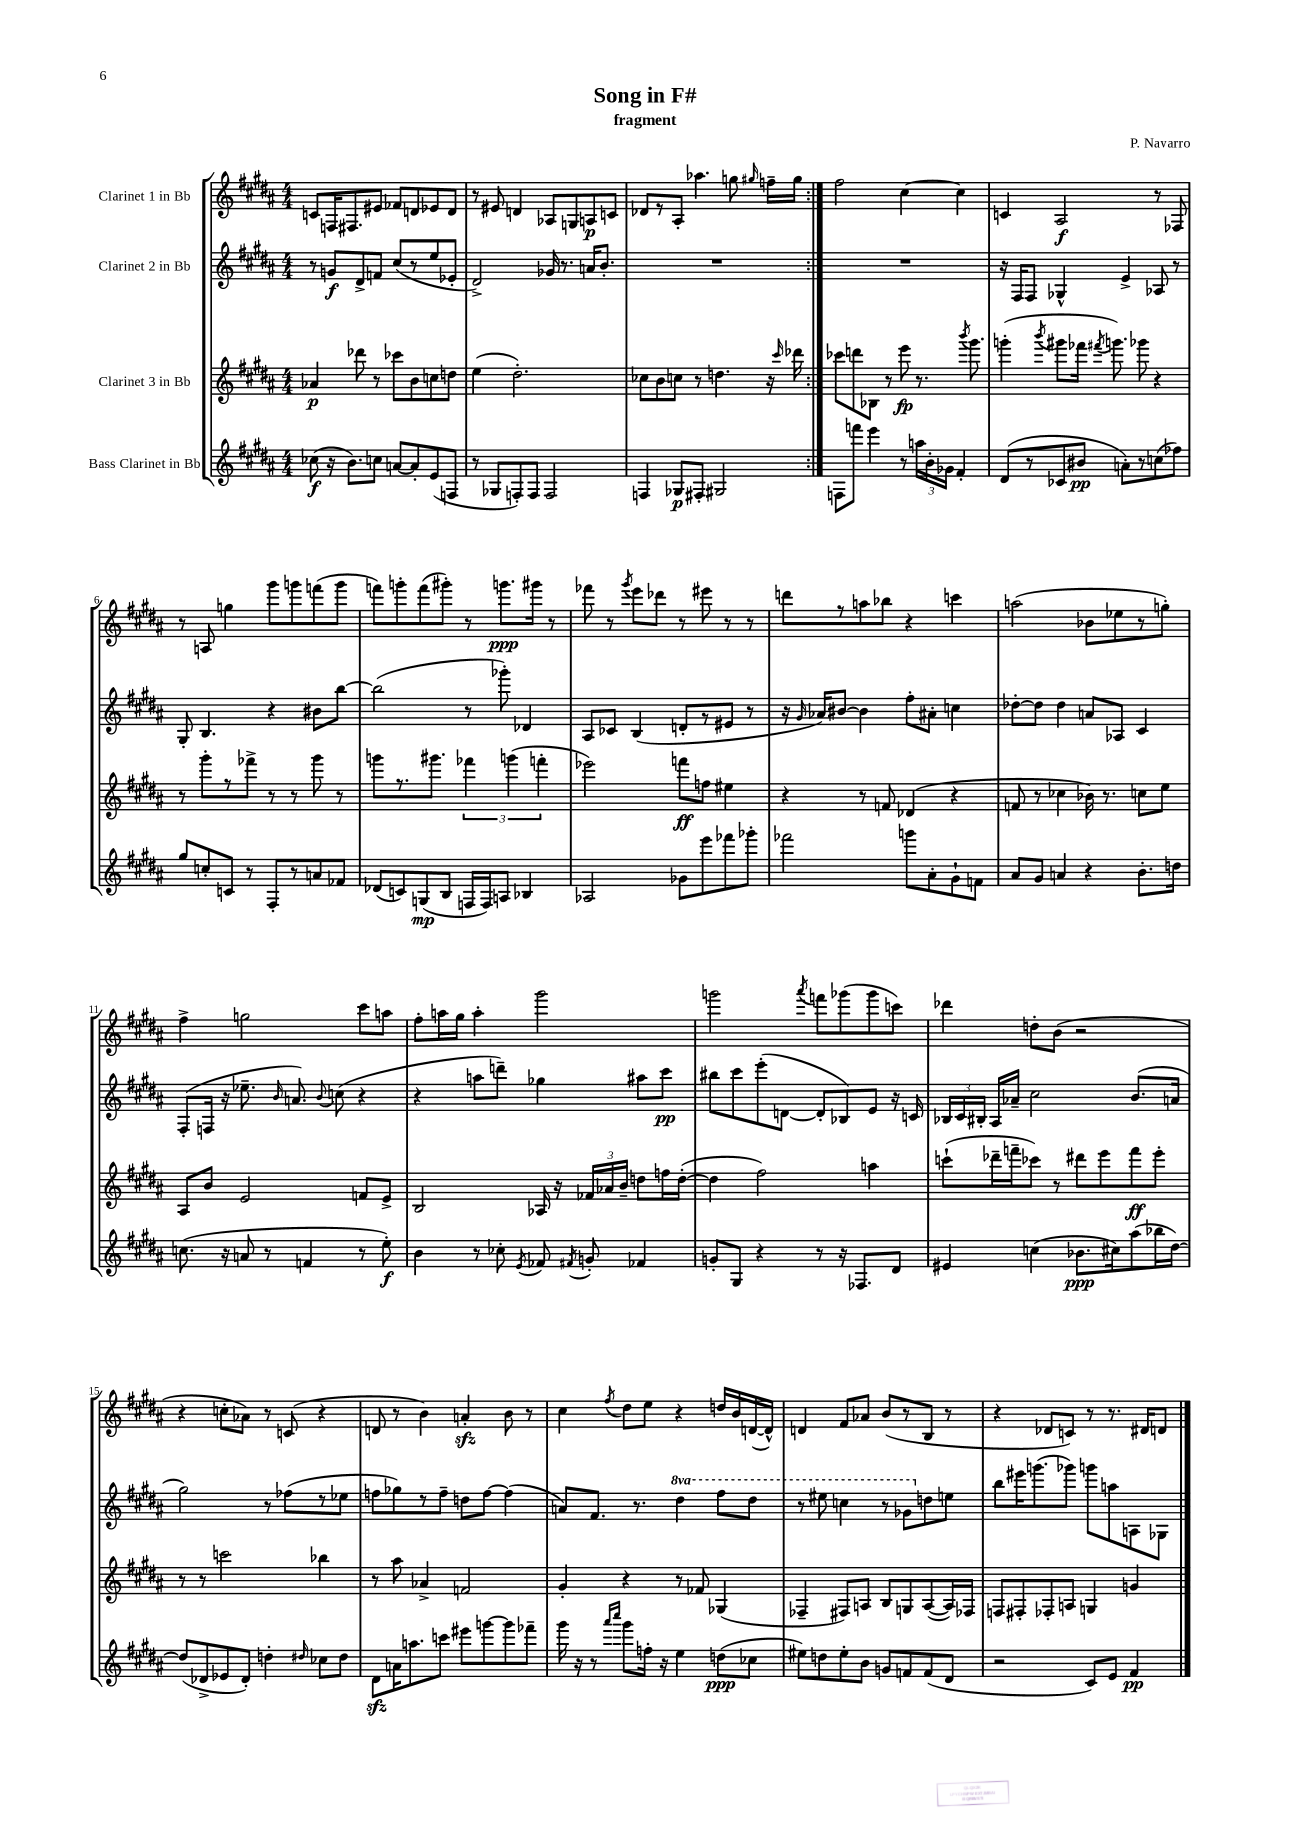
\header { title = "Song in F#" composer = "P. Navarro" subtitle = "fragment" }
<<
\new StaffGroup <<
\new Staff = "s0" \with { instrumentName = "Clarinet 1 in Bb" } {
    \clef treble \key b \major \numericTimeSignature \time 4/4
    \autoBeamOff \repeat volta 2 { c'8[ f16 fis8. eis'8] fes'8[ d'8 ees'8 d'8] |
    r8 eis'8 d'4 aes8[ g8 a8\p c'8] |
    des'8[ r8 ais8]-. aes''4. g''8 \grace { gis''16 } f''16[-- gis''16] | }
    fis''2 cis''4~ cis''4 |
    c'4 ais2\f r8 fes8 |
    r8 a8 g''4 gis'''8[ g'''8 f'''8( g'''8] |
    f'''8[) g'''8-. f'''8( gis'''8]-.) r8 g'''8.[\ppp gis'''16] r8 |
    fes'''8 r8 \acciaccatura { gis'''8 } e'''8[ des'''8] r8 eis'''8 r8 r8 |
    d'''8[ r8 a''8 bes''8] r4 c'''4 |
    a''2( bes'8[ ees''8 r8 g''8]-.) |
    fis''4-> g''2 cis'''8[ a''8] |
    fis''8[-. a''16 gis''16] a''4-. gis'''2 |
    g'''2 \acciaccatura { ais'''8 } f'''8[ ges'''8( ges'''8 c'''8]) |
    des'''4 d''8[-. b'8]( r2 |
    r4 c''8[-. aes'8]) r8 c'8( r4 |
    d'8 r8 b'4) a'4-.\sfz b'8 r8 |
    cis''4 \acciaccatura { fis''8 } dis''8[ e''8] r4 d''16[ b'16 d'16~( d'16]-^) |
    d'4 fis'8[ aes'8] b'8[( r8 b8] r8 |
    r4 des'8[ c'8]) r8 r8. dis'16[ d'8] \bar "|." |
}
\new Staff = "s1" \with { instrumentName = "Clarinet 2 in Bb" } {
    \clef treble \key b \major \numericTimeSignature \time 4/4 \set Staff.ottavationMarkups = #ottavation-simple-ordinals
    \autoBeamOff \repeat volta 2 { r8 g'8[\f dis'8-> f'8] cis''8[( r8 e''8 ees'8]-. |
    dis'2->) ges'16 r8. a'16[ b'8.]-. |
    R1 | }
    R1 |
    r16 fis16[ fis8] ges4-^ e'4-> aes8 r8 |
    gis8-. b4. r4 bis'8[ b''8]~ |
    b''2( r8 ges'''8-.) des'4 |
    ais8[ ces'8] b4( d'8[-. r8 eis'8] r8 |
    r16 \grace { gis'16 } aes'16[) bis'8]~ bis'4 fis''8[-. ais'8]-. c''4 |
    des''8[~-. des''8] des''4 a'8[ aes8] cis'4 |
    fis8[-.( f16] r16 ees''8.-- \grace { b'16 } a'8.) \appoggiatura { b'8 } c''8( r4 |
    r4 a''8[ d'''8]--) ges''4 ais''8[ cis'''8]\pp |
    bis''8[ cis'''8 e'''8-.( d'8]~ d'8[-. bes8) e'8] r16 c'16 |
    \tuplet 3/2 { bes16[ cis'16 bis16]-. } ais16[ aes'16]-- cis''2 b'8.[( a'16] |
    gis''2) r8 fes''8[( r8 ees''8] |
    f''8[ ges''8) r8 f''8]-- d''8[ f''8]~ f''4( |
    a'8[) fis'8.] r8. \ottava #1 dis'''4 fis'''8[ dis'''8] |
    r8 eis'''8 c'''4 r8 ges''8[ \ottava #0 d''8 e''!8] |
    b''8[ eis'''16 g'''8.( ges'''8]) g'''8[ a''8 a8 ges8] \bar "|." |
}
\new Staff = "s2" \with { instrumentName = "Clarinet 3 in Bb" } {
    \clef treble \key b \major \numericTimeSignature \time 4/4
    \autoBeamOff \repeat volta 2 { aes'4\p des'''8 r8 ces'''8[ b'8 c''8 d''8] |
    e''4( dis''2.-.) |
    ces''8[ b'8 c''8] r8 d''4. r16 \grace { cis'''16 } des'''16 | }
    ces'''8[ d'''8 bes8] r8 e'''8\fp r8. \acciaccatura { b'''8 } gis'''8. |
    g'''4-.( \acciaccatura { b'''8 } gis'''8[ fes'''16] \acciaccatura { fis'''8 } g'''8.) ges'''8 r4 |
    r8 gis'''8[-. r8 fes'''8]-> r8 r8 gis'''8 r8 |
    g'''8[ r8. gis'''8.] \tuplet 3/2 { fes'''4 g'''4( f'''4-. } |
    ees'''2) f'''8[\ff f''8] eis''4 |
    r4 r8 f'8 des'4( r4 |
    f'8 r8 ces''4 bes'16) r8. c''8[ e''8] |
    ais8[ b'8] e'2 f'8[ e'8]-> |
    b2 aes16 r16 \tuplet 3/2 { fes'16[ aes'16 b'16]-- } d''8[ f''16 d''16]~-.( |
    d''4 fis''2) a''4 |
    c'''8[-!( des'''16-- f'''16-- ces'''8]) r8 dis'''8[ e'''8 f'''8\ff e'''8]-. |
    r8 r8 c'''2 bes''4 |
    r8 ais''8 aes'4-> f'2 |
    gis'4-. r4 r8 fes'8 ges4( |
    fes4-- fis8[) a8] b8[ g8 a8~( a16) fes16] |
    f8[ fis8-. fes8-. a8] g4 g'4 \bar "|." |
}
\new Staff = "s3" \with { instrumentName = "Bass Clarinet in Bb" } {
    \clef treble \key b \major \numericTimeSignature \time 4/4
    \autoBeamOff \repeat volta 2 { ces''8\f( r16 b'8.[) c''8] a'8[~ a'8-. e'8( f8] |
    r8 ges8[ f8-.) f8] f2 |
    f4 ges8[\p fis8]-. gis2 | }
    f8[ f'''8] e'''4 r8 \tuplet 3/2 { a''16[ b'16-. ges'16] } fis'4-. |
    dis'8[( r8 ces'8 bis'8]\pp a'8[-.) r8 c''8( fes''8]) |
    gis''8[ c''8-. c'8] r8 fis8[-. r8 a'8 fes'8] |
    des'8[( c'8) g8\mp( b8] f16[ f16) a8] bes4 |
    aes2 ges'8[ e'''8 fes'''8 ges'''8]-. |
    fes'''2 g'''8[ ais'8-. gis'8-! f'8] |
    ais'8[ gis'8] a'4 r4 b'8.[-. d''16] |
    c''8.( r16 a'8 r8 f'4 r8 e''8-.\f) |
    b'4 r8 ces''8-. \acciaccatura { e'8 } fes'8 \acciaccatura { fis'8 } g'8-. fes'4 |
    g'8[-. gis8] r4 r8 r16 fes8.[ dis'8] |
    eis'4 c''4( bes'8.[\ppp cis''16) ais''8( bes''16 dis''16]~) |
    dis''8[( des'8-> ees'8 des'8]-.) d''4-. \grace { dis''16 } ces''8[ dis''8] |
    dis'8[\sfz a'16 a''8. c'''8] eis'''8[ g'''8~ g'''8 fes'''8]-- |
    gis'''16 r16 r8 \grace { ais'''16[ cis''''16] } gis'''8[ f''16]-. r16 e''4 d''8[\ppp( ces''8] |
    eis''8[) d''8 eis''8-. b'8] g'8[ f'8 f'8( dis'8] |
    r2 cis'8[) e'8] fis'4\pp \bar "|." |
}
>>
>>
